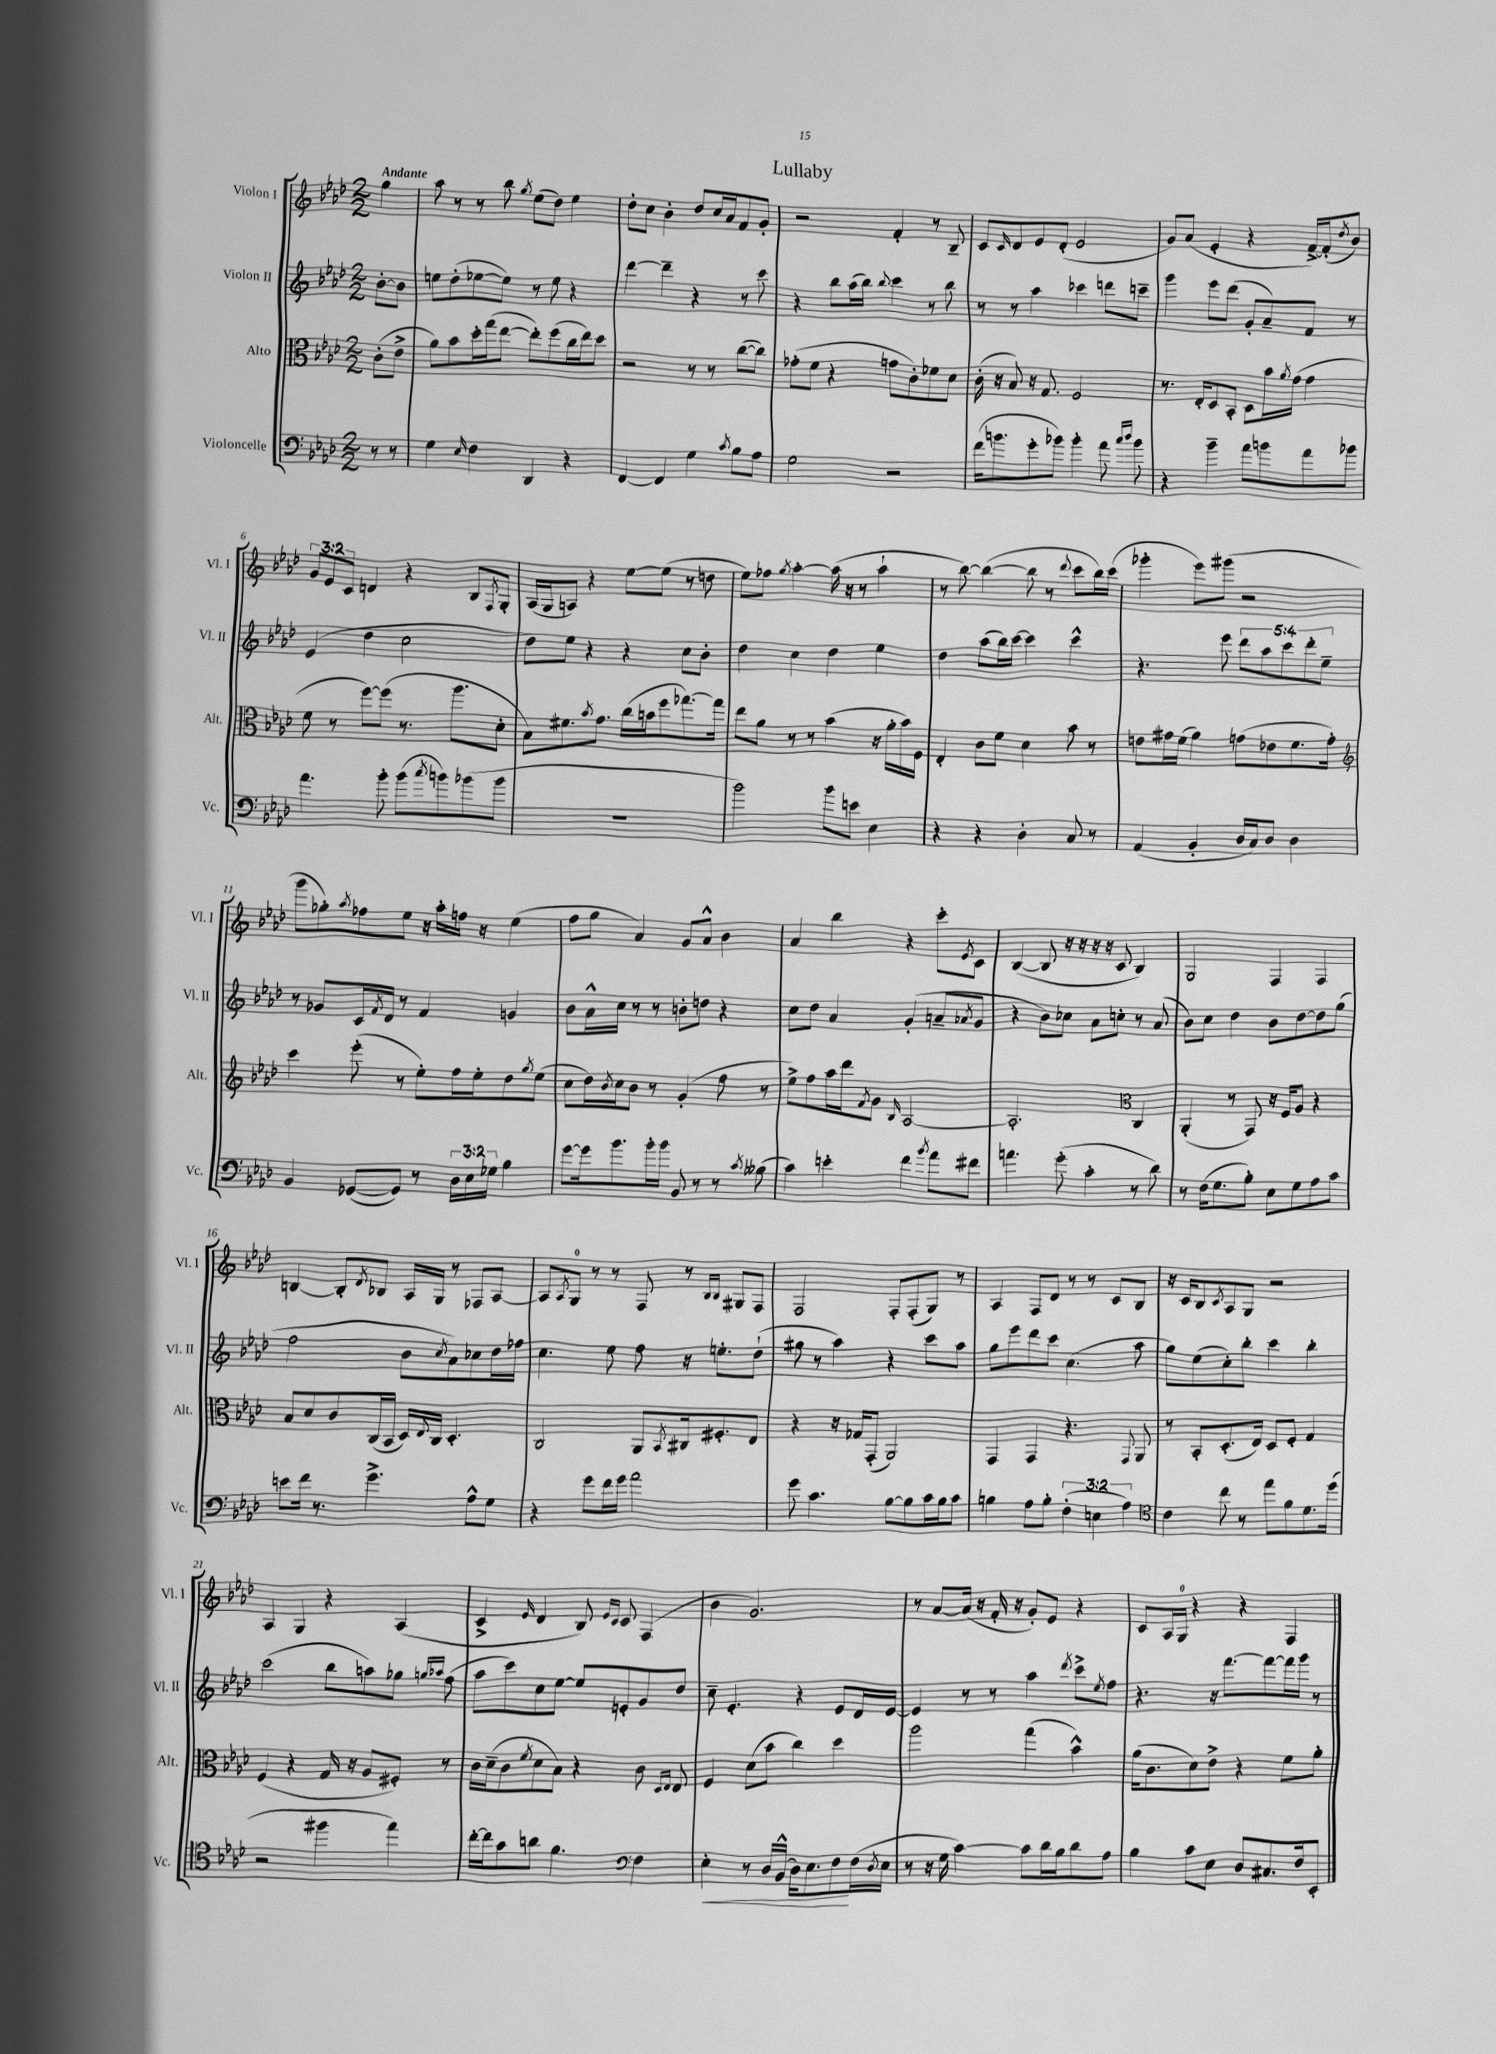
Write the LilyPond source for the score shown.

\header { title = "Lullaby" }
<<
\new StaffGroup <<
\new Staff = "s0" \with { instrumentName = "Violon I" shortInstrumentName = "Vl. I" } {
    \clef treble \key aes \major \numericTimeSignature \time 2/2 \override Staff.TupletNumber.text = #tuplet-number::calc-fraction-text \partial 4 \tempo "Andante"
    g''4 |
    aes''8 r8 r8 bes''8 \acciaccatura { g''8 } ees''8( des''8) ees''4 |
    des''8-. c''8 bes'4-. des''8 c''16 aes'16 f'8 g'8-. |
    r2 f'4-. r8 bes8-- |
    c'8 \grace { c'16 } des'8 ees'8 des'8-.( ees'2 |
    g'8) aes'8( ees'4-. r4 f'16~->) f'16-.( \acciaccatura { des''8 } bes'8) |
    \tuplet 3/2 { g'8 ees'8 c'8 } d'4 r4 bes8 \acciaccatura { f8 } g8-. |
    aes16( g16 a8) r4 ees''8~ ees''8( r8 d''8 |
    ees''8) fes''8 \acciaccatura { g''8 } aes''4~-. aes''16( r16 r8 aes''4-! |
    r8 bes''8~) bes''4~( bes''8 r8 \appoggiatura { des'''8 } c'''8 bes''16) c'''16( |
    ges'''4-. ees'''8) gis'''8( r2 |
    g'''8 ges''8-.) \acciaccatura { aes''8 } fes''8 ees''8 r16 aes''16-. f''16 r16 ees''4( |
    f''8 g''8 aes'4) g'8 aes'8-^ bes'4 |
    aes'4 bes''4 r4 c'''8-. \acciaccatura { ees'8 } c'8 |
    bes4~( bes8 r16 r16 r16 r16 c'8 bes4) |
    g2 f4 f4 |
    b4~ b8-. \acciaccatura { des'8 } bes8 aes16 g16 r8 fes8 aes8~ |
    aes8 \acciaccatura { aes8 } g8-0 r8 r8 f8 r8 \grace { bes16 bes16 } gis8 f8 |
    f2 f8-. f8-.( g8) r8 |
    aes4 f8 des'8 r8 r8 c'8 bes8 |
    r16 c'16 bes8 \acciaccatura { c'8 } aes8 g8 r2 |
    aes4 g4 r4 aes4( |
    c'4-> \grace { ees'16 } des'4 bes8) \grace { ees'16 c'16 } c'8 f4( |
    bes'4 g'2.) |
    r8 aes'8~ aes'16( r16 f'16-. r16 g'8-.) ees'8 r4 |
    c'8 aes16 g16-0 r4 r4 f4 \bar "|." |
}
\new Staff = "s1" \with { instrumentName = "Violon II" shortInstrumentName = "Vl. II" } {
    \clef treble \key aes \major \numericTimeSignature \time 2/2 \override Staff.TupletNumber.text = #tuplet-number::calc-fraction-text \partial 4
    bes'8~-. bes'8 |
    e''8 des''8-.( ees''8~ ees''8) r8 ees''8 r4 |
    des'''4~ des'''4-- r4 r8 c'''8 |
    r4 bes''8 aes''16( bes''16) \appoggiatura { bes''8 } c'''4 r8 bes''8 |
    r8 r8 aes''4 ces'''4 d'''8 c'''8-- |
    g'''4 ees'''8 des'''8( g'8-. aes'8--) f'8 r8 |
    ees'4( des''4 c''2 |
    des''8) ees''8 r4 r4 c''8 bes'8-. |
    des''4 c''4 des''4 ees''4 |
    des''4 aes''8( bes''16) c'''16~ c'''4 c'''4-^ |
    r4. ees'''8 \tuplet 5/4 { des'''8 aes''8 c'''8 des'''8-. ees''8-- } |
    r8 ges'8 c'16 \acciaccatura { f'8 } des'16 r8 f'4 g'4 |
    bes'8 aes'16-^ c''16 r8 r8 b'8-. d''8 r4 |
    c''8 des''8 aes'4 g'4-.( a'8-- \acciaccatura { aes'8 } g'8 |
    r4 bes'8) ces''8 aes'8 c''8-. r8 aes'8( |
    bes'8) c''8 des''4 bes'8 des''8~ des''8 g''8( |
    f''2 bes'8 \acciaccatura { c''8 } aes'8) ces''8 des''16 fes''16 |
    c''4. ees''8 f''8 r16 e''8.-. des''8-!( |
    gis''8 r8 aes''4) r4 c'''8 aes''8 |
    g''8 ees'''8 des'''8 c'''8 c''4.( aes''8 |
    g''8) ees''8( c''8-.) bes''8-. c'''4 bes''4-. |
    c'''2( bes''8 a''8) ges''8 \grace { g''16 aes''16 } f''8( |
    aes''8 c'''8) c''8 ees''8~ ees''8 e'8-. g'8 des''8 |
    c''8-- ees'4.-. r4 ees'8 des'16 ees'16~ |
    ees'4 r8 r8 aes''4 \acciaccatura { des'''8 } c'''8-> \acciaccatura { ees''8 } f''8 |
    r4. r16 f'''8.~ f'''8~ f'''16 g'''16 r8 \bar "|." |
}
\new Staff = "s2" \with { instrumentName = "Alto" shortInstrumentName = "Alt." } {
    \clef alto \key aes \major \numericTimeSignature \time 2/2 \partial 4
    c'8-.( ees'8-> |
    aes'8) bes'8 des''16-. g''16( ees''8~ ees''8-.) f''8( c''16 ees''16) des''8 |
    r2 r8 r8 c''8~( c''8) |
    ges'8-.( f'8 r4 g'8 c'8-.) fes'8 des'8 |
    c'16-.( r16 bes8) r16 g8. f2 |
    r8. ees16-. des8 bes,8-. des8 bes'16 \acciaccatura { aes'8 } g'16( g'4 |
    f'8 r8 f''8~) f''8( r8. aes''8. des'8-. |
    bes8) fis'8. \acciaccatura { bes'8 } g'8. c''16( b'16 f''8 ges''8.~) ges''16 |
    ees''8 aes'8 r8 r8 bes'4( r16 aes'16-. bes'16) f16 |
    ees4-. c'8 f'8 des'4 bes'8 r8 |
    e'8 gis'16 f'16( aes'4) g'8( ees'8 f'8. g'16-.) |
    \clef treble c'''4 ees'''8-.( r8 ees''8-.) f''16 ees''16-. des''8 \acciaccatura { g''8 } ees''8( |
    c''8 des''16) \acciaccatura { bes'8 } c''16 bes'8 r8 g'4-.( f''8 r8 |
    ees''8->) f''8 aes''16 des'''16 \acciaccatura { f'8 } g'8 \grace { bes16 } aes2~ |
    aes2.-. \clef alto c4 |
    aes,4-.( r8 g,8) r16 f16 aes8 r4 |
    bes8 des'8 c'8 c16( bes,16 des16) \appoggiatura { ees8 } c16 des4.-. |
    c2 aes,8 \acciaccatura { bes,8 } cis16 fis8.-. ees8 |
    r4 r16 ges16 g,8-.( aes,2) |
    g,4 g,4 r4. \appoggiatura { g,8 } aes,8 |
    r8 bes,8-. des8.-.( ees16) des8 f8-. g4 |
    f4( r4 g16 r16 aes8 fis8-.) r8 |
    c'16 des'16--( c'8 \acciaccatura { f'8 } des'8 bes8) r4 c'8 \grace { des16 ees16 } ees8 |
    f4 des'8( bes'8 c''4) des''4 |
    aes''2 g''4( bes'4-^) |
    aes'16( c'8. des'8) ees'8-> r4 f'8 aes'8-. \bar "|." |
}
\new Staff = "s3" \with { instrumentName = "Violoncelle" shortInstrumentName = "Vc." } {
    \clef bass \key aes \major \numericTimeSignature \time 2/2 \override Staff.TupletNumber.text = #tuplet-number::calc-fraction-text \partial 4
    r8 r8 |
    g4 \grace { ees16 } f4 des,4 r4 |
    f,4~ f,4 g4 \acciaccatura { c'8 } bes8 aes8 |
    g2 r2 |
    f'16( b'8. g'8-. bes'8) bes'4-. aes'8 \grace { c''16 des''16 } bes'8 |
    r4 bes'4-- aes'8 b'8 aes'8 bes'8 |
    aes'4. bes'8-. bes'8( \acciaccatura { c''8 } b'8) bes'8( bes'8 |
    R1 |
    bes'2) bes'8 e'8 ees4 |
    r4 r4 des4-. c8 r8 |
    aes,4( bes,4-. des16 c16) des8 des4 |
    bes,4 ges,8~( ges,8) r8 \tuplet 3/2 { des16 ees16 ges16 } bes4 |
    g'8~ g'16 bes'8. bes'16-. bes'16 bes,8 r8 r8 \acciaccatura { c'8 } beses8( |
    c'4) e'4-. f'4 \acciaccatura { bes'8 } aes'8 fis'8 |
    a'4. g'8-.( c'4-. r8 des'8) |
    r8 f16( g8. bes8-.) ees8 g8 aes8 c'8 |
    e'8 f'16 r8. g'4.-> aes8-^ g8 |
    r4 g'8 f'16 g'16 aes'2 |
    g'8 c'4. bes8~ bes8 c'16 bes16 c'8 |
    b4 aes8 b8-. \tuplet 3/2 { f4-.( e4 aes4) } |
    \clef tenor c'4 c''8 r8 ees''8 f'8 des'8. des''16( |
    r2 fis''4 ees''4) |
    c''16~-. c''16 g'8 a'8 f'4. \clef bass f4 |
    ees4-.\< r8 des16 bes,16-^( des16) ees8. f8\! f16( \acciaccatura { des8 } ees16 |
    r8 r16 g16 c'4~) c'8 des'16 bes16 des'8 aes8 |
    bes4 c'8 ees8 des8 cis8. f16 ees,8-. \bar "|." |
}
>>
>>
